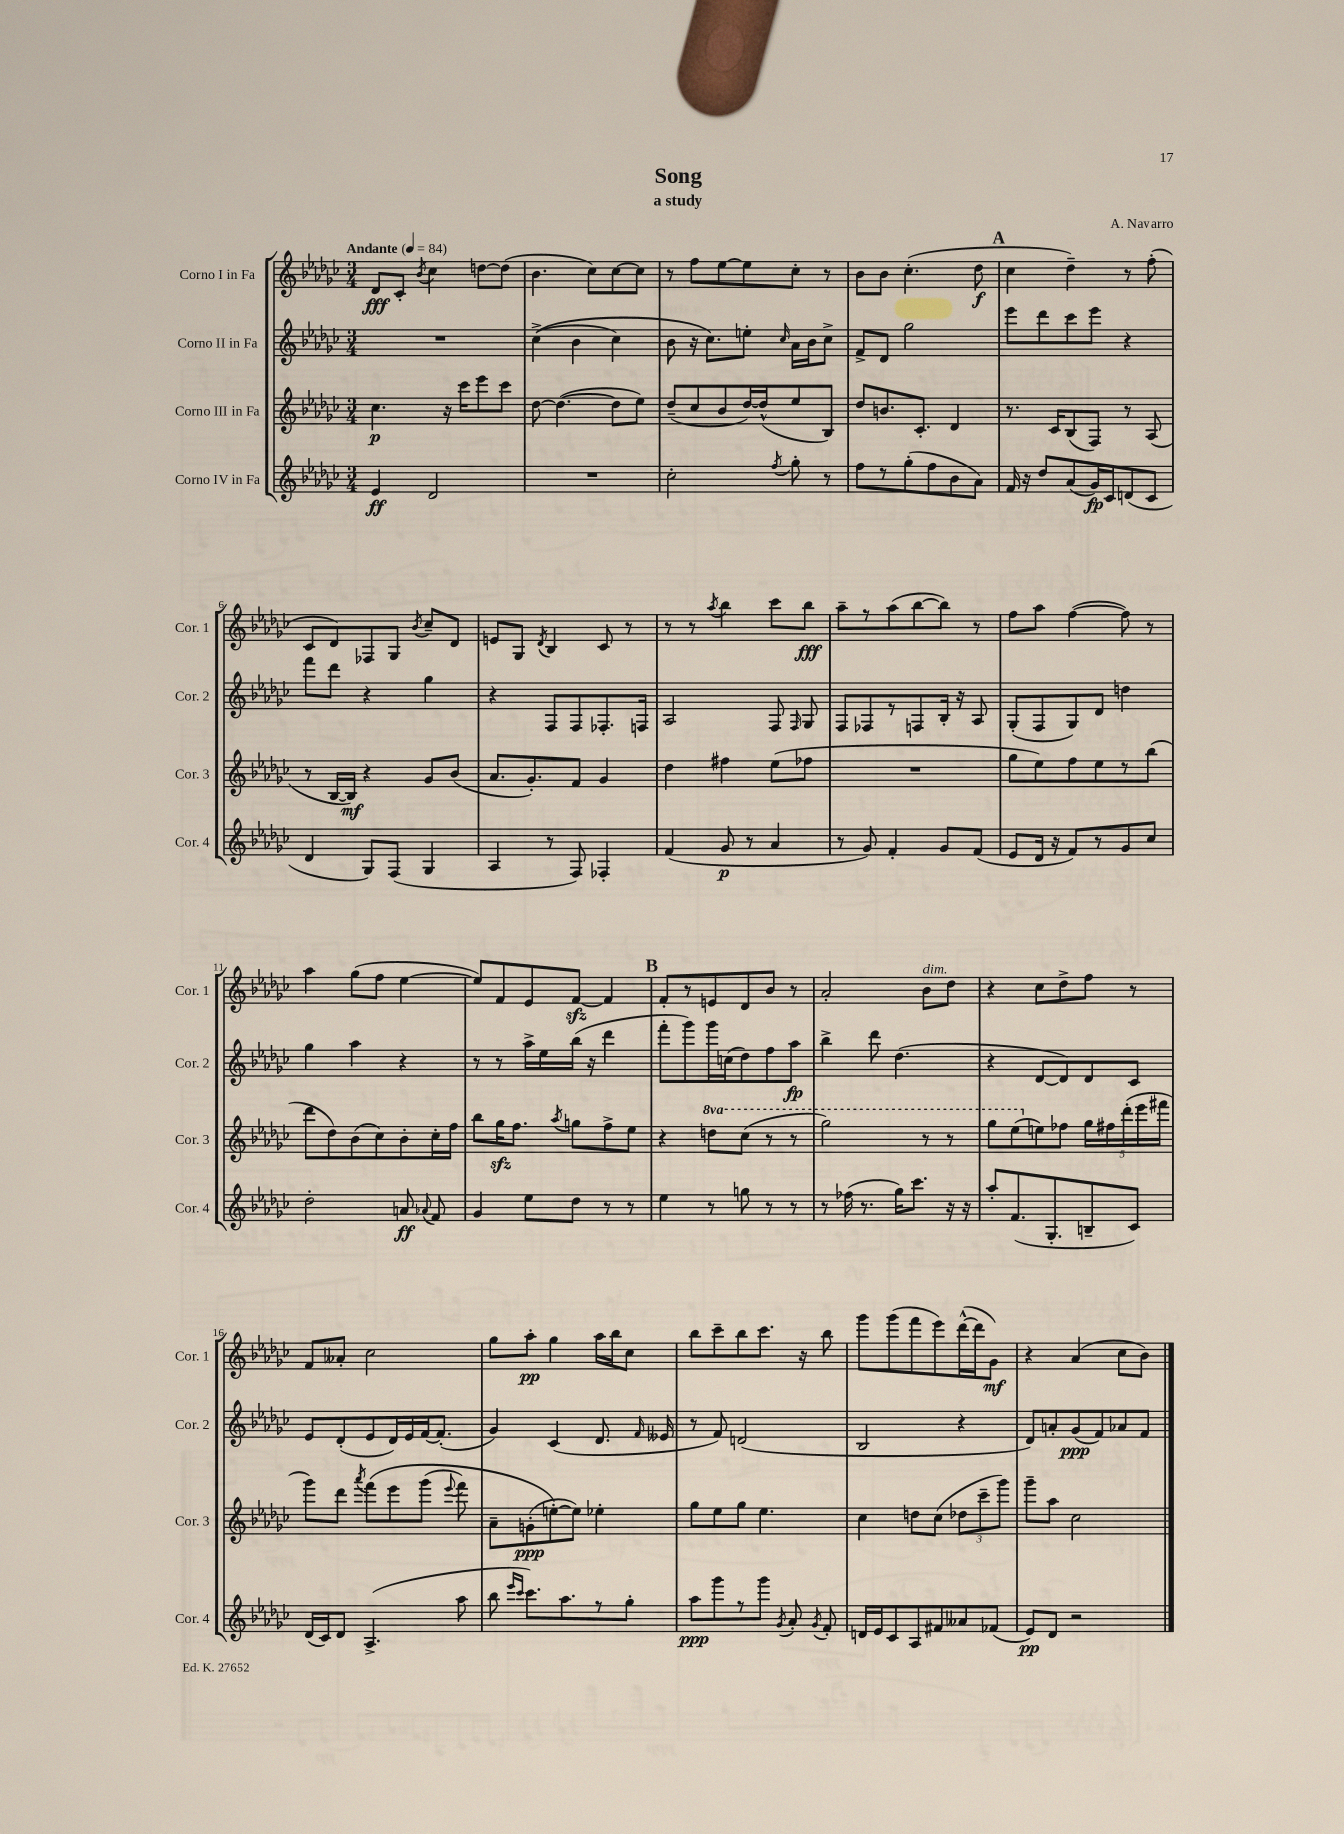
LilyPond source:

\header { title = "Song" composer = "A. Navarro" subtitle = "a study" }
<<
\new StaffGroup <<
\new Staff = "s0" \with { instrumentName = "Corno I in Fa" shortInstrumentName = "Cor. 1" } {
    \clef treble \key ges \major \numericTimeSignature \time 3/4 \tempo "Andante" 4 = 84
    \autoBeamOff des'8[\fff ces'8]-. \acciaccatura { bes'8 } ces''4 d''8[~ d''8]( |
    bes'4. ces''8[) ces''8~ ces''8] |
    r8 f''8[ ees''8~ ees''8 ces''8]-. r8 |
    bes'8[ bes'8] ces''4.-.( des''8\f |
    \mark \markup { \bold "A" } ces''4 des''4--) r8 f''8-.( |
    ces'8[ des'8) fes8 ges8] \acciaccatura { bes'8 } ces''8[-- des'8] |
    e'8[ ges8] \acciaccatura { des'8 } bes4 ces'8 r8 |
    r8 r8 \acciaccatura { aes''8 } bes''4 ces'''8[ bes''8]\fff |
    aes''8[-- r8 aes''8( bes''8~ bes''8]) r8 |
    f''8[ aes''8] f''4~( f''8) r8 |
    aes''4 ges''8[( f''8] ees''4~ |
    ees''8[) f'8 ees'8 f'8]~\sfz f'4 |
    \mark \markup { \bold "B" } f'8[-. r8 e'8 des'8 bes'8] r8 |
    aes'2-. bes'8[^\markup { \italic "dim." } des''8] |
    r4 ces''8[ des''8-> f''8] r8 |
    f'8[ aeses'8]-. ces''2 |
    ges''8[ aes''8]-.\pp ges''4 aes''16[ bes''16 ces''8] |
    bes''8[ ces'''8-- bes''8 ces'''8.] r16 bes''8 |
    ges'''8[ ges'''8( f'''8 ees'''8) des'''16~-^( des'''16 ges'8]\mf) |
    r4 aes'4( ces''8[ bes'8]) \bar "|." |
}
\new Staff = "s1" \with { instrumentName = "Corno II in Fa" shortInstrumentName = "Cor. 2" } {
    \clef treble \key ges \major \numericTimeSignature \time 3/4
    \autoBeamOff R2. |
    ces''4->(\( bes'4 ces''4) |
    bes'8 r16 ces''8.[\) e''8]-. \grace { ces''16 } aes'16[ bes'16 ces''8]-> |
    f'8[-> des'8] ges''2 |
    \mark \markup { \bold "A" } ees'''8[ des'''8 ces'''8 ees'''8] r4 |
    f'''8[ des'''8] r4 ges''4 |
    r4 f8[ f8 fes8.-. f16] |
    aes2 f8 \grace { f16 } ges8 |
    f8[ fes8 r8 f8 bes16]-. r16 aes8 |
    ges8[-.( f8 ges8) des'8] d''4 |
    ges''4 aes''4 r4 |
    r8 r8 aes''16[-> ees''16 bes''16]( r16 des'''4 |
    \mark \markup { \bold "B" } f'''8[-. ges'''8) ges'''16 c''16( des''8) f''8 aes''8]\fp |
    bes''4-> des'''8 des''4.( |
    r4 des'8[~ des'8) des'8 ces'8] |
    ees'8[ des'8-.( ees'8 des'16) ees'16 f'16~ f'8.]-.( |
    ges'4) ces'4( des'8. \grace { f'16 } eeses'16 |
    r8 f'8) d'2( |
    bes2 r4 |
    des'8[) a'8-. ges'8\ppp( f'8) aes'8 f'8] \bar "|." |
}
\new Staff = "s2" \with { instrumentName = "Corno III in Fa" shortInstrumentName = "Cor. 3" } {
    \clef treble \key ges \major \numericTimeSignature \time 3/4 \set Staff.ottavationMarkups = #ottavation-simple-ordinals
    \autoBeamOff ces''4.\p r16 ces'''16[ ees'''8 ces'''8] |
    des''8~ des''4.~( des''8[ ees''8]) |
    des''8[--( ces''8 bes'8 des''16~) des''16-^( ees''8 bes8]) |
    des''8[ b'8. ces'8.]-. des'4 |
    \mark \markup { \bold "A" } r8. ces'16[ bes8( f8]) r8 aes8( |
    r8 bes16[~ bes16]\mf) r4 ges'8[ bes'8]( |
    aes'8.[ ges'8.-.) f'8] ges'4 |
    des''4 fis''4 ees''8[( fes''8] |
    R2. |
    ges''8[ ees''8) f''8 ees''8 r8 bes''8]( |
    des'''8[ des''8) bes'8( ces''8) bes'8-. ces''16-. f''16] |
    bes''8[ ges''16\sfz f''8.] \acciaccatura { aes''8 } g''8[ f''8-> ees''8] |
    \mark \markup { \bold "B" } r4 \ottava #1 d'''8[ ces'''8]( r8 r8 |
    ges'''2) r8 r8 |
    ges'''8[ ees'''8( \ottava #0 e''8) fes''8] \tuplet 5/4 { ges''16[ fis''16 des'''16-.( ees'''16 fis'''16] } |
    ges'''8[) des'''8] \acciaccatura { aes'''8 } f'''8[\( ees'''8 ges'''8]( \appoggiatura { ees'''8 } f'''8) |
    aes'8[-- g'8-.\ppp( e''8~-.\) e''8]) ees''4-. |
    ges''8[ ees''8 ges''8] ees''4. |
    ces''4 d''8[ ces''8]( \tuplet 3/2 { des''8[ ces'''8-- ges'''8]) } |
    ges'''8[-- aes''8] ces''2 \bar "|." |
}
\new Staff = "s3" \with { instrumentName = "Corno IV in Fa" shortInstrumentName = "Cor. 4" } {
    \clef treble \key ges \major \numericTimeSignature \time 3/4
    \autoBeamOff ees'4\ff des'2 |
    R2. |
    ces''2-. \acciaccatura { f''8 } ges''8-. r8 |
    f''8[ r8 ges''8-.( f''8 bes'8 aes'8]) |
    \mark \markup { \bold "A" } f'16 r16 des''8[ aes'8( ges'16\fp) ces'16 d'8( ces'8] |
    des'4 ges8[) f8]( ges4 |
    aes4 r8 f8) fes4-. |
    f'4( ges'8\p r8 aes'4 |
    r8 ges'8) f'4-. ges'8[ f'8]( |
    ees'8[ des'16] r16 f'8[) r8 ges'8 ces''8] |
    des''2-. a'8\ff \appoggiatura { aes'8 } f'8 |
    ges'4 ees''8[ des''8] r8 r8 |
    \mark \markup { \bold "B" } ees''4 r8 g''8 r8 r8 |
    r8 fes''16( r8. ges''16[) ces'''8.] r16 r16 |
    aes''8[-. f'8.( ges8.-. b8-- ces'8]) |
    des'16[( ces'16) des'8] aes4.->( aes''8 |
    bes''8 \grace { ees'''16[ ces'''16] } ces'''8.[) aes''8. r8 ges''8]-. |
    aes''8[\ppp ges'''8 r8 ges'''8] \acciaccatura { ges'8 } aes'8-. \acciaccatura { ges'8 } f'8-. |
    d'16[ ees'16 ces'8 aes8 fis'8 aeses'8 fes'8]( |
    ees'8[\pp) des'8] r2 \bar "|." |
}
>>
>>
